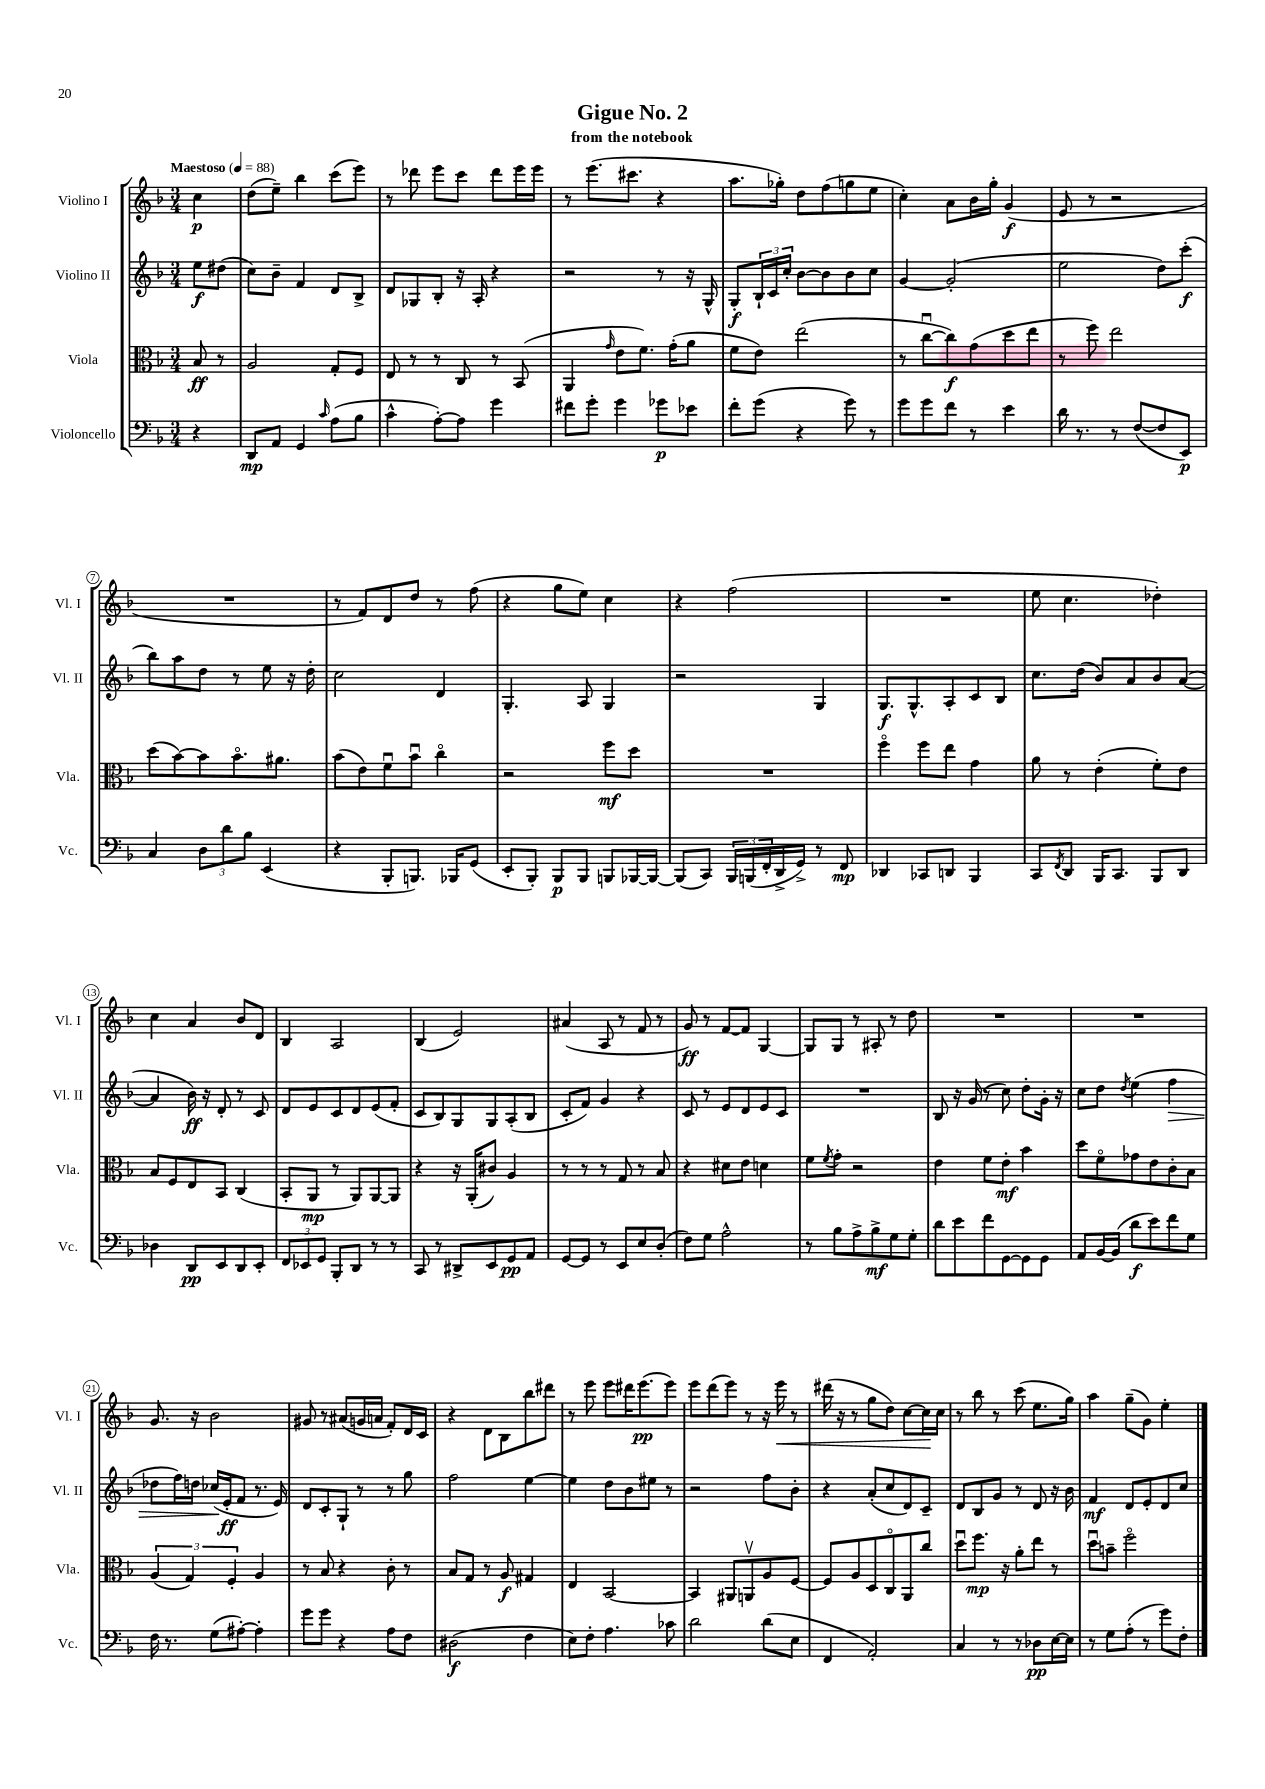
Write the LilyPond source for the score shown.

\header { title = "Gigue No. 2" subtitle = "from the notebook" }
<<
\new StaffGroup <<
\new Staff = "s0" \with { instrumentName = "Violino I" shortInstrumentName = "Vl. I" } {
    \clef treble \key f \major \numericTimeSignature \time 3/4 \partial 4 \tempo "Maestoso" 4 = 88
    c''4\p |
    d''8( e''8--) bes''4 c'''8( e'''8) |
    r8 des'''8 e'''8 c'''8 des'''8 e'''16 e'''16 |
    r8 e'''8.( cis'''8. r4 |
    a''8. ges''16-.) d''8 f''8( g''8 e''8 |
    c''4-.) a'8 bes'16 g''16-. g'4\f( |
    e'8 r8 r2 |
    R2. |
    r8 f'8) d'8 d''8 r8 f''8( |
    r4 g''8 e''8) c''4 |
    r4 f''2( |
    R2. |
    e''8 c''4. des''4-.) |
    c''4 a'4 bes'8 d'8 |
    bes4 a2 |
    bes4( e'2) |
    ais'4( a8 r8 f'8 r8 |
    g'8\ff) r8 f'8~ f'8 g4~ |
    g8 g8 r8 ais8-. r8 d''8 |
    R2. |
    R2. |
    g'8. r16 bes'2 |
    gis'8 r8 ais'8( g'16 a'16 f'8-.) d'16 c'16 |
    r4 d'8 bes8 bes''8 dis'''8 |
    r8 e'''8 e'''8 dis'''16 e'''8.\pp( e'''8) |
    e'''8 d'''8( e'''8) r8 r16 e'''16\< r8 |
    dis'''16( r16 r8 g''8 d''8) c''8~ c''16\! c''16 |
    r8 bes''8 r8 c'''8( e''8. g''16) |
    a''4 g''8--( g'8) e''4-. \bar "|." |
}
\new Staff = "s1" \with { instrumentName = "Violino II" shortInstrumentName = "Vl. II" } {
    \clef treble \key f \major \numericTimeSignature \time 3/4 \partial 4
    e''8\f dis''8( |
    c''8) bes'8-- f'4 d'8 bes8-> |
    d'8 ges8 bes8-. r16 a16-. r4 |
    r2 r8 r16 g16-^ |
    g8-.\f \tuplet 3/2 { bes16-! c'16 c''16-. } bes'8~ bes'8 bes'8 c''8 |
    g'4~ g'2-.( |
    e''2 d''8) c'''8-.\f( |
    bes''8) a''8 d''8 r8 e''8 r16 d''16-. |
    c''2 d'4 |
    g4.-. a8 g4 |
    r2 g4 |
    g8.\f g8.-^ a8-. c'8 bes8 |
    c''8. d''16( bes'8) a'8 bes'8 a'8~( |
    a'4 bes'16\ff) r16 d'8-. r8 c'8 |
    d'8 e'8 c'8 d'8 e'8( f'8-. |
    c'8 bes8) g8 g8 a8-.( bes8 |
    c'8-. f'8) g'4 r4 |
    c'8 r8 e'8 d'8 e'8 c'8 |
    R2. |
    bes8 r16 g'16( r8 c''8) d''8-. g'16-. r16 |
    c''8 d''8 \acciaccatura { d''8 } e''4( f''4\> |
    des''8 f''16) d''16 ces''16\!( e'16-.\ff f'8 r8. e'16) |
    d'8 c'8-. g8-! r8 r8 g''8 |
    f''2 e''4~ |
    e''4 d''8 bes'8 eis''8 r8 |
    r2 f''8 bes'8-. |
    r4 a'8-.( c''8 d'8) c'8-- |
    d'8 bes8 g'8 r8 d'8 r16 bes'16 |
    f'4\mf d'8 e'8-. d'8 c''8 \bar "|." |
}
\new Staff = "s2" \with { instrumentName = "Viola" shortInstrumentName = "Vla." } {
    \clef alto \key f \major \numericTimeSignature \time 3/4 \partial 4
    bes8\ff r8 |
    a2 g8-. f8 |
    e8 r8 r8 c8 r8 bes,8( |
    a,4 \grace { g'16 } e'8 f'8.) g'16-.( a'8 |
    f'8 e'8) e''2( |
    r8 c''8~\downbow c''8\f) g'8( d''8 e''8 |
    r8 f''8) e''2 |
    d''8( bes'8~) bes'8 bes'8.\flageolet ais'8. |
    bes'8( e'8) f'8\downbow bes'8\downbow c''4\flageolet |
    r2 f''8\mf d''8 |
    R2. |
    f''4\flageolet f''8 e''8 g'4 |
    a'8 r8 e'4-.( f'8-.) e'8 |
    bes8 f8 e8 bes,8 c4( |
    bes,8-. a,8\mp r8 a,8) a,8~ a,8 |
    r4 r16 a,16-.( cis'8) a4 |
    r8 r8 r8 g8 r8 bes8 |
    r4 dis'8 e'8 d'4 |
    f'8 \acciaccatura { f'8 } g'8-. r2 |
    e'4 f'8 e'8-.\mf bes'4 |
    d''8 f'8\flageolet ges'8 e'8 c'8-. bes8 |
    \tuplet 3/2 { a4( g4) f4-. } a4 |
    r8 bes8 r4 c'8-. r8 |
    bes8 g8 r8 a8\f gis4 |
    e4 bes,2~ |
    bes,4 ais,8 a,8\upbow a8 f8~ |
    f8 a8 d8 c8\flageolet a,8 c''8 |
    d''8\downbow f''8.\mp r16 a'8-. e''8 r8 |
    d''8\downbow b'8-- f''2\flageolet \bar "|." |
}
\new Staff = "s3" \with { instrumentName = "Violoncello" shortInstrumentName = "Vc." } {
    \clef bass \key f \major \numericTimeSignature \time 3/4 \partial 4
    r4 |
    d,8\mp a,8 g,4 \grace { c'16 } a8( bes8 |
    c'4-^ a8~-.) a8 g'4 |
    fis'8 g'8-. g'4 ges'8\p ees'8 |
    f'8-. g'8( r4 g'8) r8 |
    g'8 g'8 f'8 r8 e'4 |
    d'16 r8. r8 f8~( f8 e,8\p) |
    c4 \tuplet 3/2 { d8 d'8 bes8 } e,4( |
    r4 bes,,8-. b,,8.) bes,,16 g,8( |
    e,8-. bes,,8-.) bes,,8\p bes,,8 b,,8 bes,,16~ bes,,16~ |
    bes,,8( c,8) \tuplet 3/2 { bes,,16 b,,16( f,16-. } d,16-> g,16->) r8 f,8\mp |
    des,4 ces,8 d,8 bes,,4 |
    c,8 \acciaccatura { f,8 } d,8 bes,,16 c,8. bes,,8 d,8 |
    des4 d,8\pp e,8 d,8 e,8-. |
    \tuplet 3/2 { f,8 ees,8 g,8 } bes,,8-. d,8 r8 r8 |
    c,8 r8 dis,8-> e,8 g,8\pp a,8 |
    g,8~ g,8 r8 e,8 e8 d8-.( |
    f8) g8 a2-^ |
    r8 bes8 a8-> bes8->\mf g8 g8-. |
    d'8 e'8 f'8 g,8~ g,8 g,8 |
    a,8 bes,16~ bes,16( d'8\f e'8) f'8 g8 |
    f16 r8. g8( ais8~-.) ais4-. |
    g'8 g'8 r4 a8 f8 |
    dis2\f( f4 |
    e8) f8-. a4. ces'8 |
    d'2 d'8( e8 |
    f,4 a,2-.) |
    c4 r8 r8 des8\pp e16~ e16 |
    r8 g8 a8-.( r8 g'8) f8-. \bar "|." |
}
>>
>>
\layout { \context { \Score \override BarNumber.stencil = #(make-stencil-circler 0.1 0.3 ly:text-interface::print) } }
